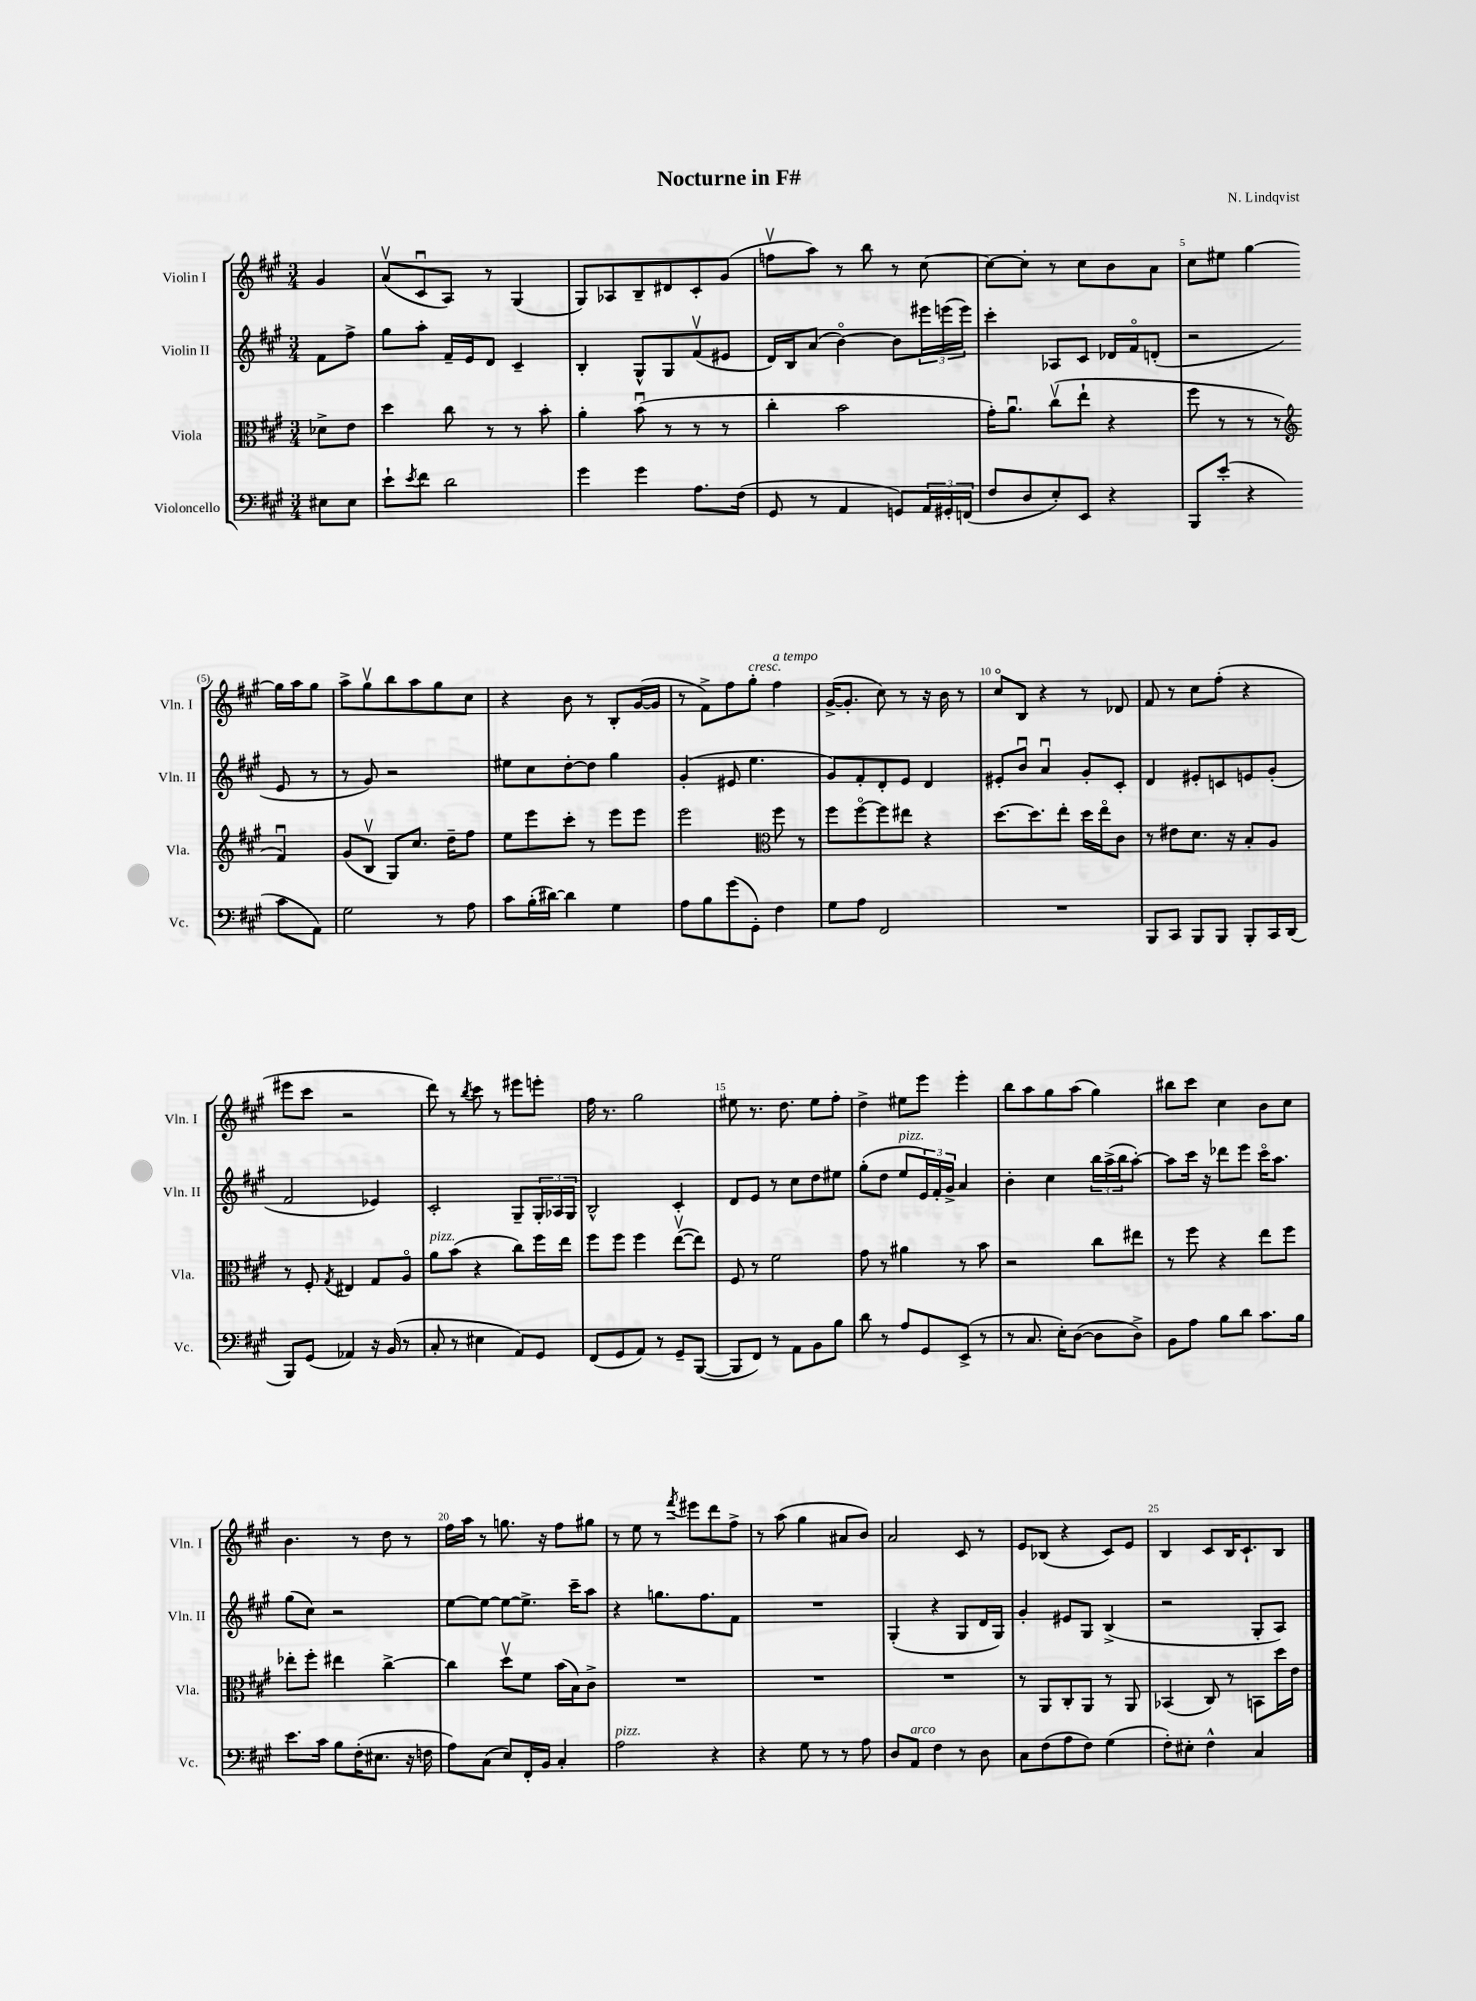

**kern	**kern	**kern	**kern
*part4	*part3	*part2	*part1
*staff4	*staff3	*staff2	*staff1
*I"Violoncello	*I"Viola	*I"Violin II	*I"Violin I
*I'Vc.	*I'Vla.	*I'Vln. II	*I'Vln. I
*clefF4	*clefC3	*clefG2	*clefG2
*k[f#c#g#]	*k[f#c#g#]	*k[f#c#g#]	*k[f#c#g#]
*M3/4	*M3/4	*M3/4	*M3/4
=	=	=	=
8E#X\L	8d-X^\L	8f#\L	4g#/
8E#\J	8e\J	8ff#^\J	.
=1	=1	=1	=1
8e`\L	4dd\	8gg#\L	(8av/L
8qe/	.	.	.
8f#\J	.	8aa'\J	8c#u/
2d\	8cc#\	16f#~/LL	8A/J)
.	.	16e/J	.
.	8r	8d/J	8r
.	8r	4c#~/	(4G#/
.	8b'\	.	.
=2	=2	=2	=2
4g#\	4a'\	4B'/	8G#/L)
.	.	.	8A-X/
4g#\	(8bu\	8G#^^/L	8B~/
.	8r	8G#/	8d#X/
8.A\L	8r	(8f#v/	8c#'/
.	8r	8e#X/J	(8g#/J
(16F#\Jk	.	.	.
=3	=3	=3	=3
8GG#/	4cc#'\	16d/LL)	8ffnv\L
.	.	16B/J	.
8r	.	(8a/J	8aa\J)
4AA/	2b\	[4b\)	8r
.	.	.	8bb\
8GGn/L)	.	8b\L]	8r
24AA/L	.	24eee#X\L	[8cc#\
24GG#X'/	.	(24eeen\	.
(24FFn/JJ	.	24eee\JJ)	.
=4	=4	=4	=4
8F#/L	16g#'\KL)	4ccc#'\	8cc#\L_
.	8.au\J	.	.
8D/	.	.	8cc#'\J]
8E'/)	(8cc#v\L	8A-X/L	8r
8EE/J	8ee`\J	8c#/J	8cc#\L
4r	4r	16d-X/LL	8b\
.	.	16f#/J	.
.	.	(8dn'/J	8a\J
=5	=5	=5	=5
8BBB/L	8ff#\	2r	8cc#\L
(8e'/J	8r	.	8ee#X\J
4r	8r	.	[4gg#\
.	8r	.	.
*	*clefG2	*	*
8c#\L	4f#u/)	8e/	16gg#\LL]
.	.	.	16aa\J
8AA\J)	.	8r	8gg#\J
!!LO:LB:g=z
=6	=6	=6	=6
2G#\	(8g#/L	8r	8aa^\L
.	8Bv/J	8g#/)	8gg#v\
.	8G#/L)	2r	8bb\
.	8.cc#/J	.	8aa\
8r	.	.	8gg#\
.	16dd~\KL	.	.
8A\	8ff#\J	.	8cc#\J
=7	=7	=7	=7
8c#\L	8ee\L	8ee#X\L	4r
(16B'\L	8eee\	8cc#\	.
[16d#X\JJ)	.	.	.
4d#\]	8ccc#'\J	[8dd'\	8b\
.	8r	8dd\J]	8r
4G#\	8eee\L	4gg#\	8B'/L
.	8eee\J	.	([16g#/L
.	.	.	16g#/JJ]
=8	=8	=8	=8
8A\L	2eee\	(4g#'/	8r
8B\	.	.	8f#^\L)
(8g#\	.	8e#X/	8ff#\
!	!	!	!LO:TX:a:i:t=cresc.
8GG#'\J)	.	4.ee\	8gg#'\J
*	*clefC3	*	*
!	!	!	!LO:TX:a:i:t=a tempo
4F#\	8ff#\	.	4ff#\
.	8r	.	.
=9	=9	=9	=9
8G#\L	8ff#\L	8g#/L)	([16g#^/KL
.	.	.	8.g#'/J]
8A\J	[8ff#\	8f#'/	.
2FF#/	8ff#\]	8d'/	8cc#\)
.	8ee#X\J	8e/J	8r
.	4r	4d/	16r
.	.	.	16b\
.	.	.	8r
=10	=10	=10	=10
2.r	[8.dd\L	8e#X'/L	8cc#/L
.	.	8bu/J	8B/J
.	8.dd\]	.	.
.	.	4au/	4r
.	8ee'\J	.	.
.	16dd\LL	8g#'/L	8r
.	16ee\J	.	.
.	8c#\J	8c#'/J	8d-X/
=11	=11	=11	=11
8BBB/L	8r	4d/	8f#/
8CC#/J	8e#X\L	.	8r
8BBB/L	8.d\J	8e#X'/L	8cc#\L
8BBB/J	.	8cn/	(8ff#'\J
.	16r	.	.
8BBB'/L	8B'/L	8en/	4r
16CC#/L	8A/J	(8g#'/J	.
(16DD/JJ	.	.	.
!!LO:LB:g=z
=12	=12	=12	=12
8BBB/L)	8r	2f#/	8eee#X\L
(8GG#/J	8F#'/	.	8ccc#\J
.	8qG#/	.	.
4AA-X/)	4E#X/	.	2r
16r	8G#/L	4e-X/)	.
(16BB/	.	.	.
8r	8A/J	.	.
=13	=13	=13	=13
!	!LO:TX:a:i:t=pizz.	!	!
8C#'/	8a\L	2c#'/	8ddd\)
8r	(8b\J	.	8r
.	.	.	8qbb/
4E#X\	4r	.	8ccc#\
.	.	.	8r
8AA/L)	8cc#\L)	8G#~/L	8eee#X\L
8GG#/J	16ff#\L	24G#'/L	8eeen'\J
.	.	24A-X/	.
.	16ee\JJ	.	.
.	.	24G#/JJ	.
=14	=14	=14	=14
(8FF#/L	8ff#\L	2B^^/	16ff#\
.	.	.	8.r
8GG#/	8ff#\J	.	.
8AA/J)	4ff#\	.	2gg#\
8r	.	.	.
8GG#~/L	([8eev\L	4c#'/	.
([8BBB/J	8ee\J])	.	.
=15	=15	=15	=15
8BBB/L]	8F#/	8d/L	8ee#X\
8FF#/J)	8r	8e/J	8.r
8r	2f#\	8r	.
.	.	.	8.dd\
8AA\L	.	8cc#\L	.
8BB\	.	8dd\	8ee#\L
8B\J	.	8ee#X\J	8ff#'\J
=16	=16	=16	=16
8d\	8g#\	(8gg#'\L	4dd^\
8r	8r	8dd\J	.
!	!	!LO:TX:a:i:t=pizz.	!
8A/L	4a#X\	8ee/L	8ee#X\L
8GG#/	.	24e/L)	8eee\J
.	.	24f#'/	.
.	.	24g#^/JJ	.
(8EE^/J	8r	4a/	4eee'\
8r	8b\	.	.
=17	=17	=17	=17
8r	2r	4b'\	8bb\L
8.C#/	.	.	8aa\
.	.	4cc#\	8gg#\
16E'\KL)	.	.	.
([8D\J	.	.	(8aa\J
8D\L]	8cc#\L	24bb\LL	4gg#\)
.	.	(24aa^\	.
.	.	24bb\J	.
8D^\J)	8ee#X\J	[8aa'\J)	.
=18	=18	=18	=18
8BB\L	8r	8aa\L]	8bb#X\L
8A\J	8ff#\	16ccc#\Jk	8ccc#\J
.	.	16r	.
8B\L	4r	8ddd-X\L	4cc#\
8d\J	.	8eee\J	.
8.c#\L	8ee\L	16ccc#\KL	8b\L
.	.	8.aa\J	.
.	8ff#\J	.	8cc#\J
16B\Jk	.	.	.
!!LO:LB:g=z
=19	=19	=19	=19
8.e\L	8ee-X'\L	(8gg#\L	4.b\
.	8ff#'\J	8cc#\J)	.
16c#\Jk	.	.	.
8B\L	4ee#X\	2r	.
(16F#'\K	.	.	8r
8.E#X\J	.	.	.
.	[4cc#^\	.	8dd\
16r	.	.	8r
16Fn\	.	.	.
=20	=20	=20	=20
8A\L)	4cc#\]	[8ee\L	16ff#\LL
.	.	.	16aa\JJ
(8C#\J	.	8ee\J_	8r
8E/L)	8ddv\L	8ee\L_	8.ggn\
16FF#'/L	8f#\J	8.ee^\J]	.
16BB/JJ	.	.	16r
4C#'/	(16b\LL	.	8ff#\L
.	16B\J)	16ccc#~\KL	.
.	8c#^\J	8aa\J	8gg#X\J
=21	=21	=21	=21
!LO:TX:a:i:t=pizz.	!	!	!
2A\	2.r	4r	8r
.	.	.	8ee\
.	.	8.ggn\L	8r
.	.	.	8qfff#/
.	.	.	8eee#X\L
.	.	8.ff#\	.
4r	.	.	8ddd\
.	.	8f#\J	8ff#^\J
=22	=22	=22	=22
4r	2.r	2.r	8r
.	.	.	(8aa\
8G#\	.	.	4gg#\
8r	.	.	.
8r	.	.	8a#X/L
8A\	.	.	8b/J)
=23	=23	=23	=23
8D/L	2.r	(4G#'/	2a/
!LO:TX:a:i:t=arco	!	!	!
8AA/J	.	.	.
4F#\	.	4r	.
8r	.	8G#/L	8c#/
8D\	.	16d/L	8r
.	.	16G#/JJ)	.
=24	=24	=24	=24
8C#\L	8r	4g#'/	8e/L
(8F#\	8AA/L	.	(8B-X/J
8A\	8C#'/	8e#X/L	4r
8F#\J)	8AA/J	8G#/J	.
(4G#\	8r	(4B^/	8c#/L)
.	8AA/	.	8e/J
=25	=25	=25	=25
8F#'\L)	(4BB-X/	2r	4B/
8E#X'\J	.	.	.
4F#^^\	8C#/)	.	8c#/L
.	8r	.	16B/K
.	.	.	8.c#`/
4C#/	8BBn\L	8G#'/L	.
.	16dd\L	8A/J)	8B/J
.	16e\JJ	.	.
==	==	==	==
*-	*-	*-	*-
